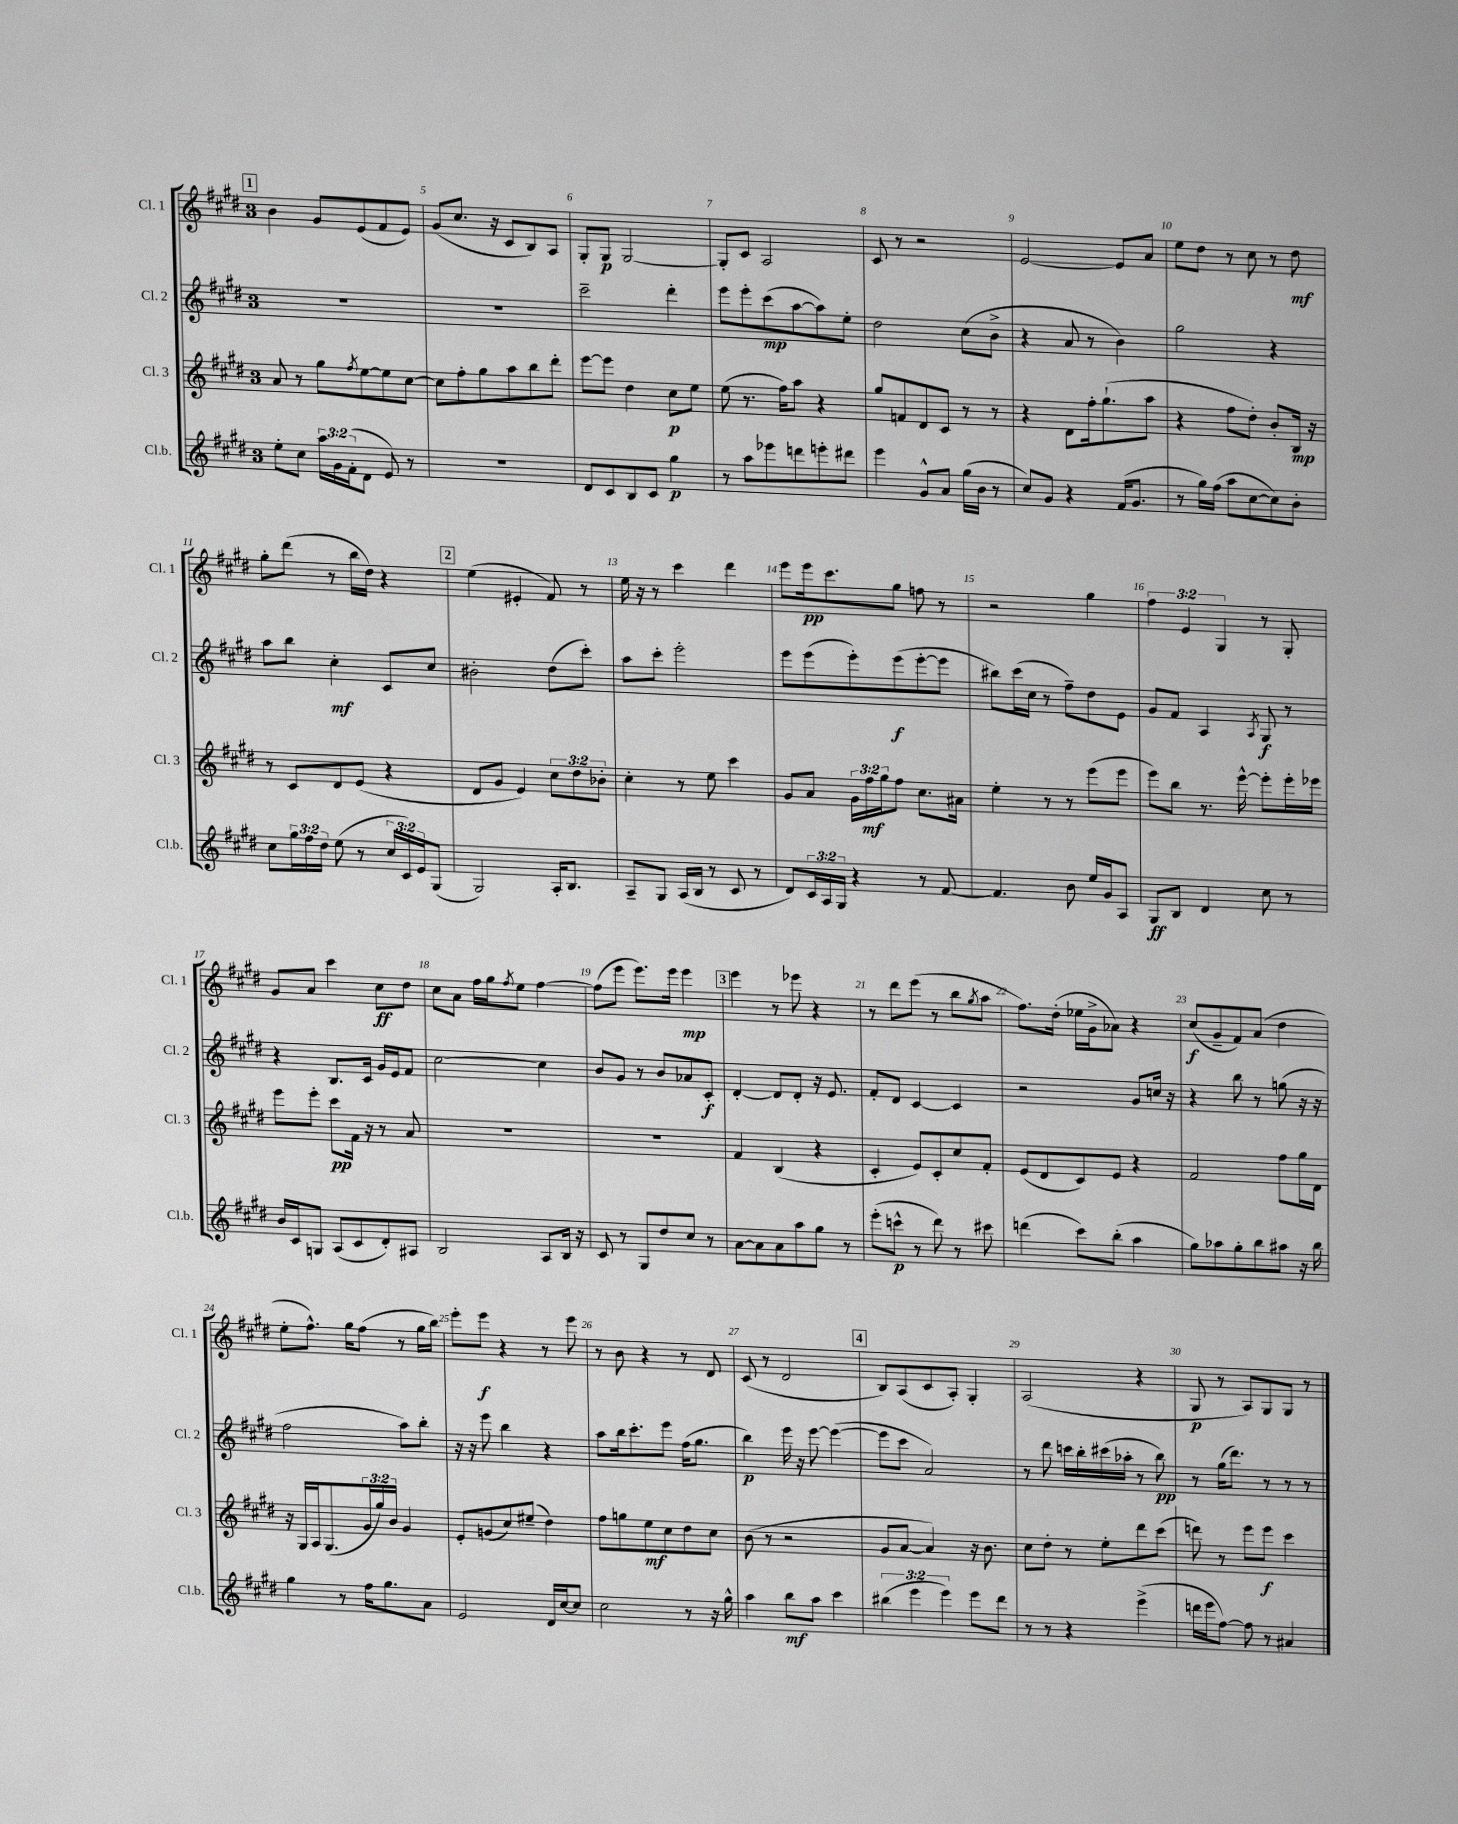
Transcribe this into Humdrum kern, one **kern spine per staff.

**kern	**dynam	**kern	**dynam	**kern	**dynam	**kern	**dynam
*part4	*part4	*part3	*part3	*part2	*part2	*part1	*part1
*staff4	*staff4	*staff3	*staff3	*staff2	*staff2	*staff1	*staff1
*I"Cl.b.	*	*I"Cl. 3	*	*I"Cl. 2	*	*I"Cl. 1	*
*I'Cl.b.	*	*I'Cl. 3	*	*I'Cl. 2	*	*I'Cl. 1	*
*clefG2	*	*clefG2	*	*clefG2	*	*clefG2	*
*k[f#c#g#d#]	*	*k[f#c#g#d#]	*	*k[f#c#g#d#]	*	*k[f#c#g#d#]	*
*M3/4	*	*M3/4	*	*M3/4	*	*M3/4	*
!!LO:REH:place=s1:t=1
=4	=4	=4	=4	=4	=4	=4	=4
8ee'\L	.	8a/	.	2.r	.	4b\	.
8cc#\J	.	8r	.	.	.	.	.
24aa\LL	.	8gg#\L	.	.	.	8g#/L	.
24g#\	.	.	.	.	.	.	.
(24f#'\J	.	.	.	.	.	.	.
.	.	8qff#/	.	.	.	.	.
8d#\J	.	[8ee\	.	.	.	(8e/	.
8e/)	.	8ee\]	.	.	.	8f#/	.
8r	.	[8cc#\J	.	.	.	8e/J)	.
=5	=5	=5	=5	=5	=5	=5	=5
2.r	.	8cc#\L]	.	2.r	.	(8g#/L	.
.	.	8ff#'\	.	.	.	8.cc#/J	.
.	.	8gg#\	.	.	.	.	.
.	.	.	.	.	.	16r	.
.	.	8aa\	.	.	.	8c#/L	.
.	.	8bb\	.	.	.	8B/)	.
.	.	8ddd#'\J	.	.	.	8A/J	.
=6	=6	=6	=6	=6	=6	=6	=6
8d#/L	.	[8eee\L	.	2ccc#~\	.	8G#'/L	.
8c#/	.	8eee\J]	.	.	.	8G#/J	p
8B/	.	4dd#\	.	.	.	[2G#/	.
8c#/J	.	.	.	.	.	.	.
4gg#\	p	8cc#\L	p	4ddd#'\	.	.	.
.	.	8ee\J	.	.	.	.	.
=7	=7	=7	=7	=7	=7	=7	=7
8r	.	(8ee\	.	8eee\L	.	8G#'/L]	.
8aa\L	.	8.r	.	8eee'\	.	8c#/J	.
8eee-X\	.	.	.	(8ccc#\	mp	2A/	.
.	.	16ff#\KL)	.	.	.	.	.
8dddn\	.	8aa\J	.	[8aa\	.	.	.
8eeen'\	.	4r	.	8aa\])	.	.	.
8ddd#X\J	.	.	.	8ee'\J	.	.	.
=8	=8	=8	=8	=8	=8	=8	=8
4eee\	.	8gg#/L	.	2dd#\	.	8c#/	.
.	.	8fn/	.	.	.	8r	.
8g#^^/L	.	8d#/	.	.	.	2r	.
8a/J	.	8c#/J	.	.	.	.	.
(16gg#\LL	.	8r	.	(8cc#\L	.	.	.
16b\JJ	.	.	.	.	.	.	.
8r	.	8r	.	8b^\J	.	.	.
=9	=9	=9	=9	=9	=9	=9	=9
8cc#/L)	.	4r	.	4r	.	[2e/	.
8g#/J	.	.	.	.	.	.	.
4r	.	8d#\L	.	8a/	.	.	.
.	.	16ff#'\k	.	8r	.	.	.
.	.	(8.gg#`\	.	.	.	.	.
(16f#/KL	.	.	.	4b\)	.	8e/L]	.
8.g#/J	.	.	.	.	.	.	.
.	.	8aa\J	.	.	.	8a/J	.
=10	=10	=10	=10	=10	=10	=10	=10
8r	.	4r	.	2gg#\	.	8ee\L	.
16gg#\LL)	.	.	.	.	.	8dd#\J	.
(16ff#\JJ	.	.	.	.	.	.	.
8aa\L	.	8ff#\L	.	.	.	8r	.
[8cc#\	.	8dd#'\J)	.	.	.	8cc#\	.
8cc#\])	.	8b'/L	.	4r	.	8r	.
8b'\J	.	16B/Jk	mp	.	.	8dd#\	mf
.	.	16r	.	.	.	.	.
!!LO:LB:g=z
=11	=11	=11	=11	=11	=11	=11	=11
8cc#\L	.	8r	.	8aa\L	.	8gg#'\L	.
24gg#\L	.	8c#/L	.	8bb\J	.	(8ddd#\J	.
24ff#\	.	.	.	.	.	.	.
24dd#\JJ	.	.	.	.	.	.	.
(8ee\	.	8d#/	.	4cc#'\	mf	8r	.
8r	.	(8e/J	.	.	.	16bb\LL	.
.	.	.	.	.	.	16dd#\JJ)	.
24cc#/LL	.	4r	.	8c#/L	.	4r	.
24c#/)	.	.	.	.	.	.	.
24e/J	.	.	.	.	.	.	.
(8G#/J	.	.	.	8cc#/J	.	.	.
!!LO:REH:place=s1:t=2
=12	=12	=12	=12	=12	=12	=12	=12
2G#/)	.	8d#/L	.	2b#X'\	.	(4ee\	.
.	.	8g#/J	.	.	.	.	.
.	.	4e/)	.	.	.	4e#X'/	.
16A'/KL	.	12cc#\L	.	(8dd#\L	.	8f#/)	.
8.B/J	.	.	.	.	.	.	.
.	.	12dd#\	.	.	.	.	.
.	.	.	.	8ccc#'\J)	.	8r	.
.	.	12b-X'\J	.	.	.	.	.
=13	=13	=13	=13	=13	=13	=13	=13
8A~/L	.	4cc#'\	.	8aa\L	.	16ee\	.
.	.	.	.	.	.	16r	.
8G#/J	.	.	.	8ccc#'\J	.	8r	.
(16A/LL	.	8r	.	2eee'\	.	4ccc#\	.
16B/JJ	.	.	.	.	.	.	.
8r	.	8ee\	.	.	.	.	.
8c#/	.	4ccc#\	.	.	.	4ddd#\	.
8r	.	.	.	.	.	.	.
=14	=14	=14	=14	=14	=14	=14	=14
8d#/L)	.	8g#/L	.	8eee\L	.	8eee\L	.
24c#/L	.	8a/J	.	(8eee\	.	16eee\k	pp
24A/	.	.	.	.	.	.	.
.	.	.	.	.	.	8.ccc#\	.
24G#/JJ	.	.	.	.	.	.	.
4r	.	24g#\LL	.	8eee'\)	.	.	.
.	.	24ff#\	mf	.	.	.	.
.	.	24gg#\J	.	.	.	.	.
.	.	8ff#\J	.	(8eee\	f	8gg#\J	.
8r	.	8.cc#\L	.	[8eee'\	.	8ffn\	.
[8f#/	.	.	.	8eee\J]	.	8r	.
.	.	16a#X\Jk	.	.	.	.	.
=15	=15	=15	=15	=15	=15	=15	=15
4.f#/]	.	4ee'\	.	8bb#X\L)	.	2r	.
.	.	.	.	(16ccc#\L	.	.	.
.	.	.	.	16cc#\JJ	.	.	.
.	.	8r	.	8r	.	.	.
8b\	.	8r	.	8ff#~\L)	.	.	.
16ee/LL	.	(8eee\L	.	8dd#\	.	4gg#\	.
16g#/J	.	.	.	.	.	.	.
8A/J	.	8eee\J	.	8e\J	.	.	.
=16	=16	=16	=16	=16	=16	=16	=16
8G#/L	ff	8eee\L)	.	8g#/L	.	6ff#\	.
8B/J	.	8bb\J	.	8f#/J	.	.	.
.	.	.	.	.	.	6e/	.
4d#/	.	8.r	.	4A/	.	.	.
.	.	.	.	.	.	6G#/	.
.	.	[16eee^^\	.	.	.	.	.
.	.	.	.	8qA/	.	.	.
8cc#\	.	8eee'\L]	.	8G#/	f	8r	.
8r	.	16eee'\L	.	8r	.	8G#'/	.
.	.	16eee-X\JJ	.	.	.	.	.
!!LO:LB:g=z
=17	=17	=17	=17	=17	=17	=17	=17
16b/LL	.	8eee\L	.	4r	.	8g#/L	.
16c#/J	.	.	.	.	.	.	.
8Gn/J	.	8eee'\J	.	.	.	8a/J	.
(8A/L	.	8ccc#\L	pp	8.B/L	.	4ccc#\	.
8c#/	.	16f#\Jk	.	.	.	.	.
.	.	16r	.	16c#/Jk	.	.	.
8d#'/)	.	8r	.	16g#/LL	.	8cc#\L	ff
.	.	.	.	16e/J	.	.	.
8A#X/J	.	8a/	.	8f#/J	.	8dd#\J	.
=18	=18	=18	=18	=18	=18	=18	=18
2B/	.	2.r	.	[2cc#\	.	8cc#\L	.
.	.	.	.	.	.	8a\J	.
.	.	.	.	.	.	16ff#\LL	.
.	.	.	.	.	.	16gg#\J	.
.	.	.	.	.	.	8qff#/	.
.	.	.	.	.	.	8ee\J	.
8A/L	.	.	.	4cc#\]	.	[4ff#\	.
16B/Jk	.	.	.	.	.	.	.
16r	.	.	.	.	.	.	.
=19	=19	=19	=19	=19	=19	=19	=19
8c#/	.	2.r	.	8b/L	.	(8ff#\L]	.
8r	.	.	.	8g#/J	.	8eee\J	.
8G#/L	.	.	.	8r	.	8.eee\L)	.
8dd#/	.	.	.	8b/L	.	.	.
.	.	.	.	.	.	16eee\Jk	.
8cc#/J	.	.	.	8a-X/	.	4eee\	mp
8r	.	.	.	8c#'/J	f	.	.
!!LO:REH:place=s1:t=3
=20	=20	=20	=20	=20	=20	=20	=20
[8a\L	.	4f#/	.	[4d#'/	.	4eee\	.
8a\]	.	.	.	.	.	.	.
8a\	.	(4B/	.	8d#/L]	.	8r	.
8aa\	.	.	.	8d#'/J	.	8eee-X\	.
8gg#\J	.	4r	.	16r	.	4r	.
.	.	.	.	8.e/	.	.	.
8r	.	.	.	.	.	.	.
=21	=21	=21	=21	=21	=21	=21	=21
(8eee'\L	.	4c#'/	.	8f#'/L	.	8r	.
8cccn^^\J	p	.	.	8d#/J	.	8ddd#\L	.
8r	.	8e/L)	.	[4c#/	.	(8eee\J	.
8ddd#\)	.	8c#'/	.	.	.	8r	.
8r	.	8cc#/	.	4c#/]	.	8bb\L	.
.	.	.	.	.	.	8qgg#/	.
8ccc#X\	.	8f#'/J	.	.	.	8aa\J	.
=22	=22	=22	=22	=22	=22	=22	=22
(4dddn\	.	(8e/L	.	2r	.	8.ff#\L)	.
.	.	8d#/	.	.	.	.	.
.	.	.	.	.	.	(16dd#'\Jk	.
8ccc#\L)	.	8c#/)	.	.	.	16ee-X\LL	.
.	.	.	.	.	.	16g#^\J	.
(8bb'\J	.	8e/J	.	.	.	8a-X\J)	.
4aa\	.	4r	.	8g#/L	.	4r	.
.	.	.	.	16ccn/Jk	.	.	.
.	.	.	.	16r	.	.	.
=23	=23	=23	=23	=23	=23	=23	=23
8gg#\L)	.	2f#/	.	4r	.	(8cc#/L	f
8aa-X\	.	.	.	.	.	8g#~/	.
8gg#'\	.	.	.	8bb\	.	8f#/)	.
8bb\	.	.	.	8r	.	(8a/J	.
8aa#X\J	.	8ff#\L	.	(8ggn\	.	4dd#\	.
16r	.	16gg#\L	.	16r	.	.	.
16bb\	.	16d#\JJ	.	16r	.	.	.
!!LO:LB:g=z
=24	=24	=24	=24	=24	=24	=24	=24
4gg#\	.	16r	.	2ff#\	.	8ee'\L	.
.	.	16G#/LL	.	.	.	.	.
.	.	16A/J	.	.	.	8.ff#^^\J)	.
.	.	(8.G#/	.	.	.	.	.
8r	.	.	.	.	.	.	.
.	.	.	.	.	.	16gg#\KL	.
16ff#\KL	.	24g#/L	.	.	.	(8ff#\J	.
.	.	24gg#/)	.	.	.	.	.
8.gg#\	.	.	.	.	.	.	.
.	.	24b/JJ	.	.	.	.	.
.	.	4g#/	.	8aa\L)	.	8r	.
8a\J	.	.	.	8bb'\J	.	16gg#\LL	.
.	.	.	.	.	.	16bb\JJ)	.
=25	=25	=25	=25	=25	=25	=25	=25
2e/	.	8e'/L	.	16r	.	8eee'\L	.
.	.	.	.	16r	.	.	.
.	.	(8gn/	.	8eee\	.	8eee\J	f
.	.	8cc#/)	.	4bb\	.	4r	.
.	.	(8ee#X~/J	.	.	.	.	.
16d#/LL	.	4dd#\)	.	4r	.	8r	.
[16cc#/J	.	.	.	.	.	.	.
8cc#/J]	.	.	.	.	.	8eee\	.
=26	=26	=26	=26	=26	=26	=26	=26
2cc#\	.	8ff#\L	.	8aa\L	.	8r	.
.	.	8ggn\	.	16bb\k	.	8b\	.
.	.	.	.	8.ccc#'\	.	.	.
.	.	8ee\	mf	.	.	4r	.
.	.	8cc#\	.	8eee\J	.	.	.
8r	.	8dd#\	.	(16ff#\KL	.	8r	.
.	.	.	.	8.gg#\J	.	.	.
16r	.	8cc#\J	.	.	.	8d#/	.
16gg#^^\	.	.	.	.	.	.	.
=27	=27	=27	=27	=27	=27	=27	=27
4aa\	.	(8b\	.	4bb\)	p	(8c#/	.
.	.	8r	.	.	.	8r	.
8bb\L	mf	2r	.	16eee\	.	2d#/	.
.	.	.	.	16r	.	.	.
8aa\J	.	.	.	[8eee\	.	.	.
4ccc#\	.	.	.	(4eee\_	.	.	.
!!LO:REH:place=s1:t=4
=28	=28	=28	=28	=28	=28	=28	=28
(6bb#X\	.	8g#/L	.	8eee\L]	.	8B/L)	.
.	.	[8a/J	.	8ccc#\J	.	(8A/	.
6eee\	.	.	.	.	.	.	.
.	.	4a/])	.	2a/)	.	8c#/	.
6eee\)	.	.	.	.	.	.	.
.	.	.	.	.	.	8A'/J)	.
8eee\L	.	16r	.	.	.	4G#'/	.
.	.	8.b\	.	.	.	.	.
8ddd#\J	.	.	.	.	.	.	.
=29	=29	=29	=29	=29	=29	=29	=29
8r	.	8cc#\L	.	8r	.	(2A/	.
8r	.	8dd#'\J	.	8ddd#\	.	.	.
4r	.	8r	.	16cccn\LL	.	.	.
.	.	.	.	16bb'\	.	.	.
.	.	8ee'\L	.	(16ccc#X\	.	.	.
.	.	.	.	16aa-X'\JJ	.	.	.
(4eee^\	.	8ddd#\	.	8r	.	4r	.
.	.	(8ccc#\J	.	8bb\)	pp	.	.
=30	=30	=30	=30	=30	=30	=30	=30
16dddn\LL	.	8dddn\)	.	8r	.	8G#/	p
16eee\J	.	.	.	.	.	.	.
[8ff#\J)	.	8r	.	(16gg#\KL	.	8r	.
.	.	.	.	8.ddd#\J)	.	.	.
8ff#\]	.	8eee\L	.	.	.	8A/L)	.
8r	.	8eee\J	f	8r	.	8G#/	.
4a#X/	.	4ccc#\	.	8r	.	8G#/J	.
.	.	.	.	8r	.	8r	.
==	==	==	==	==	==	==	==
*-	*-	*-	*-	*-	*-	*-	*-
